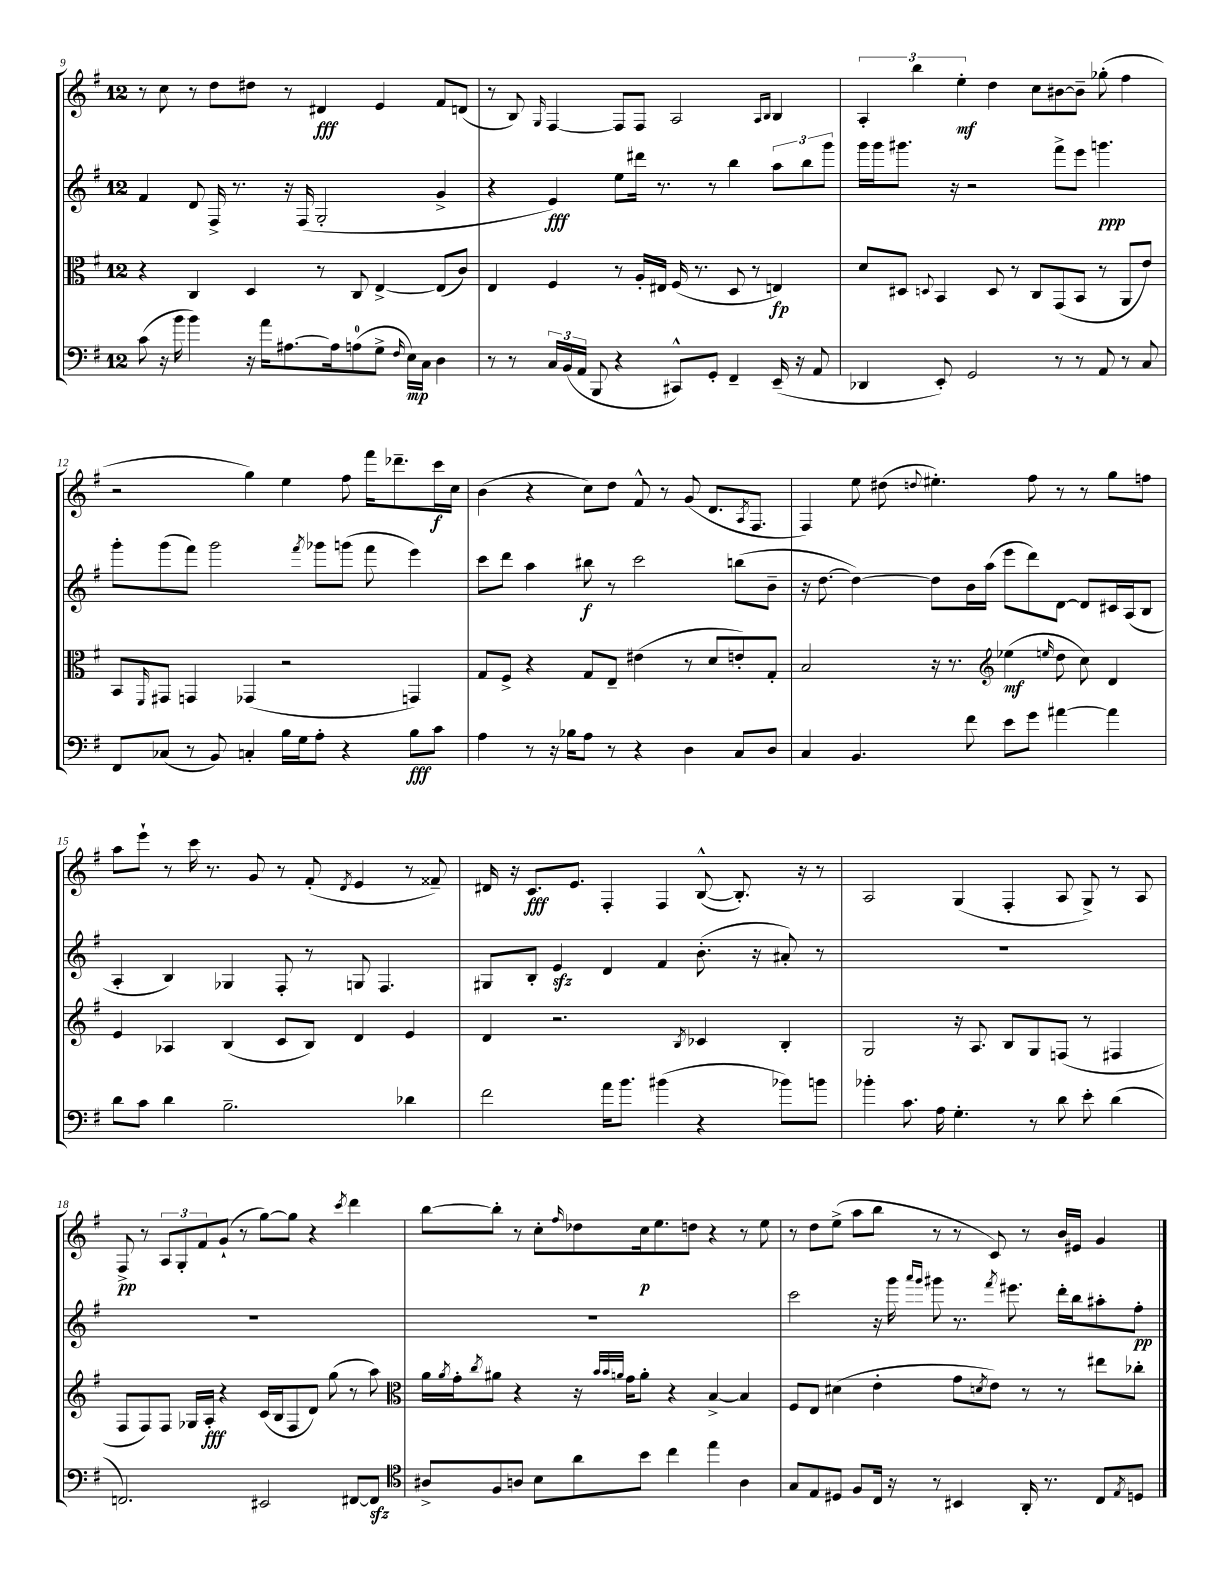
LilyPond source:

<<
\new StaffGroup <<
\new Staff = "s0" {
    \clef treble \key g \major \once \override Staff.TimeSignature.style = #'single-digit \time 12/8
    r8 c''8 r8 d''8 dis''8 r8 dis'4\fff e'4 fis'8 d'8( |
    r8 b8) \grace { g16 } fis4~ fis8 fis8 a2 \grace { a16 b16 } b4 |
    \tuplet 3/2 { a4-. b''4 e''4-.\mf } d''4 c''8 bis'8~ bis'8-- ges''8-.( fis''4 |
    r2 g''4) e''4 fis''8 fis'''16 des'''8.-- c'''16\f c''16 |
    b'4( r4 c''8) d''8 fis'8-^ r8 g'8( d'8. \acciaccatura { a8 } fis8. |
    fis4) e''8 dis''8( \appoggiatura { d''8 } eis''4.-.) fis''8 r8 r8 g''8 f''8 |
    a''8 e'''8-! r8 c'''16 r8. g'8 r8 fis'8-.( \acciaccatura { d'8 } e'4 r8 fisis'8--) |
    dis'16 r16 c'8.\fff e'8. fis4-. fis4 b8~-^( b8.-.) r16 r8 |
    a2 g4( fis4-. a8 g8->) r8 a8 |
    fis8->\pp r8 \tuplet 3/2 { a8 g8-. fis'8 } g'8-!( r8 g''8~) g''8 r4 \acciaccatura { c'''8 } d'''4 |
    b''8~ b''8-. r8 c''8-. \grace { fis''16 } des''8 c''16\p e''8. d''8 r4 r8 e''8 |
    r8 d''8 e''8->( a''8 b''8 r8 r8 c'8) r8 b'16 eis'16 g'4 \bar "|." |
}
\new Staff = "s1" {
    \clef treble \key g \major \once \override Staff.TimeSignature.style = #'single-digit \time 12/8
    fis'4 d'8 fis16-> r8. r16 fis16( g2-. g'4-> |
    r4 e'4\fff) e''8 dis'''16 r8. r8 b''4 \tuplet 3/2 { a''8 b''8 g'''8 } |
    g'''16 g'''16 gis'''8. r16 r2 fis'''8-> e'''8 g'''4.\ppp |
    g'''8-. g'''8( fis'''8) g'''2 \acciaccatura { fis'''8 } ges'''8 g'''8( fis'''8 e'''4) |
    c'''8 d'''8 a''4 bis''8\f r8 c'''2 b''8( b'8-- |
    r16 d''8.~ d''4~) d''8 b'16 a''16( e'''8 d'''8) d'8~ d'8 cis'16 a16( b8 |
    a4-. b4) ges4 fis8-. r8 g8 fis4. |
    gis8 b8-. e'4\sfz d'4 fis'4 b'8.-.( r16 ais'8-.) r8 |
    R1. |
    R1. |
    R1. |
    c'''2 r16 g'''16 \grace { a'''16 g'''16 } gis'''8 r8. \acciaccatura { fis'''8 } eis'''8. d'''16-. b''16 ais''8-. fis''8-.\pp \bar "|." |
}
\new Staff = "s2" {
    \clef alto \key g \major \once \override Staff.TimeSignature.style = #'single-digit \time 12/8
    r4 c4 d4 r8 c8 e4~-> e8( c'8) |
    e4 fis4 r8 a16-. eis16 fis16( r8. d8 r8 e4\fp) |
    d'8 dis8 \appoggiatura { d8 } b,4 d8 r8 c8 g,8( b,8 r8 a,8 e'8) |
    b,8 \grace { fis,16 } gis,8 g,4 ges,4( r2 g,4) |
    g8 fis8-> r4 g8 e8-- eis'4( r8 d'8 e'8-.) g8-. |
    b2 r16 r8. \clef treble ees''4\mf( \grace { e''16 } d''8 c''8) d'4 |
    e'4 aes4 b4( c'8 b8) d'4 e'4 |
    d'4 r2. \acciaccatura { b8 } ces'4 b4-. |
    g2 r16 a8. b8 g8 f8( r8 fis4 |
    fis8 fis8) fis8 ges16 a16-.\fff r4 c'16( b16 fis8 d'8) g''8( r8 a''8) |
    \clef alto a'16 \acciaccatura { a'8 } g'16-. \acciaccatura { c''8 } ais'8 r4 r16 \grace { b'32 b'32 a'32 } g'16 a'8-. r4 b4~-> b4 |
    fis8 e8 dis'4( e'4-. g'8 \acciaccatura { d'8 } e'8) r8 r8 eis''8 ces''8-. \bar "|." |
}
\new Staff = "s3" {
    \clef bass \key g \major \once \override Staff.TimeSignature.style = #'single-digit \time 12/8
    c'8( r16 b'16 b'4) r16 a'16 ais8.~ ais16 a8-0( g8-> \grace { fis16 } e16\mp) c16 d4 |
    r8 r8 \tuplet 3/2 { c16 b,16( a,16 } b,,8 r4 cis,8-^) g,8-. fis,4-- e,16--( r16 a,8 |
    des,4 e,8-.) g,2 r8 r8 a,8 r8 c8 |
    fis,8 ces8( r8 b,8) c4-. b16 g16 a8-. r4 b8\fff c'8 |
    a4 r8 r16 bes16 a8 r8 r4 d4 c8 d8 |
    c4 b,4. fis'8 e'8 g'8 ais'4~ ais'4 |
    d'8 c'8 d'4 b2.-- des'4 |
    fis'2 a'16 b'8. bis'4( r4 bes'8) b'8 |
    bes'4-. c'8. a16 g4.-. r8 d'8 e'8-. d'4( |
    f,2.) eis,2 fis,8~ fis,8\sfz |
    \clef tenor ais8-> fis8 a8 b8 a'8 b'8 c''4 e''4 a4 |
    g8 e8 dis8 fis8 c16 r16 r8 bis,4 a,16-. r8. c8 \acciaccatura { e8 } d8 \bar "|." |
}
>>
>>
\layout { \context { \Score currentBarNumber = #9 } }
